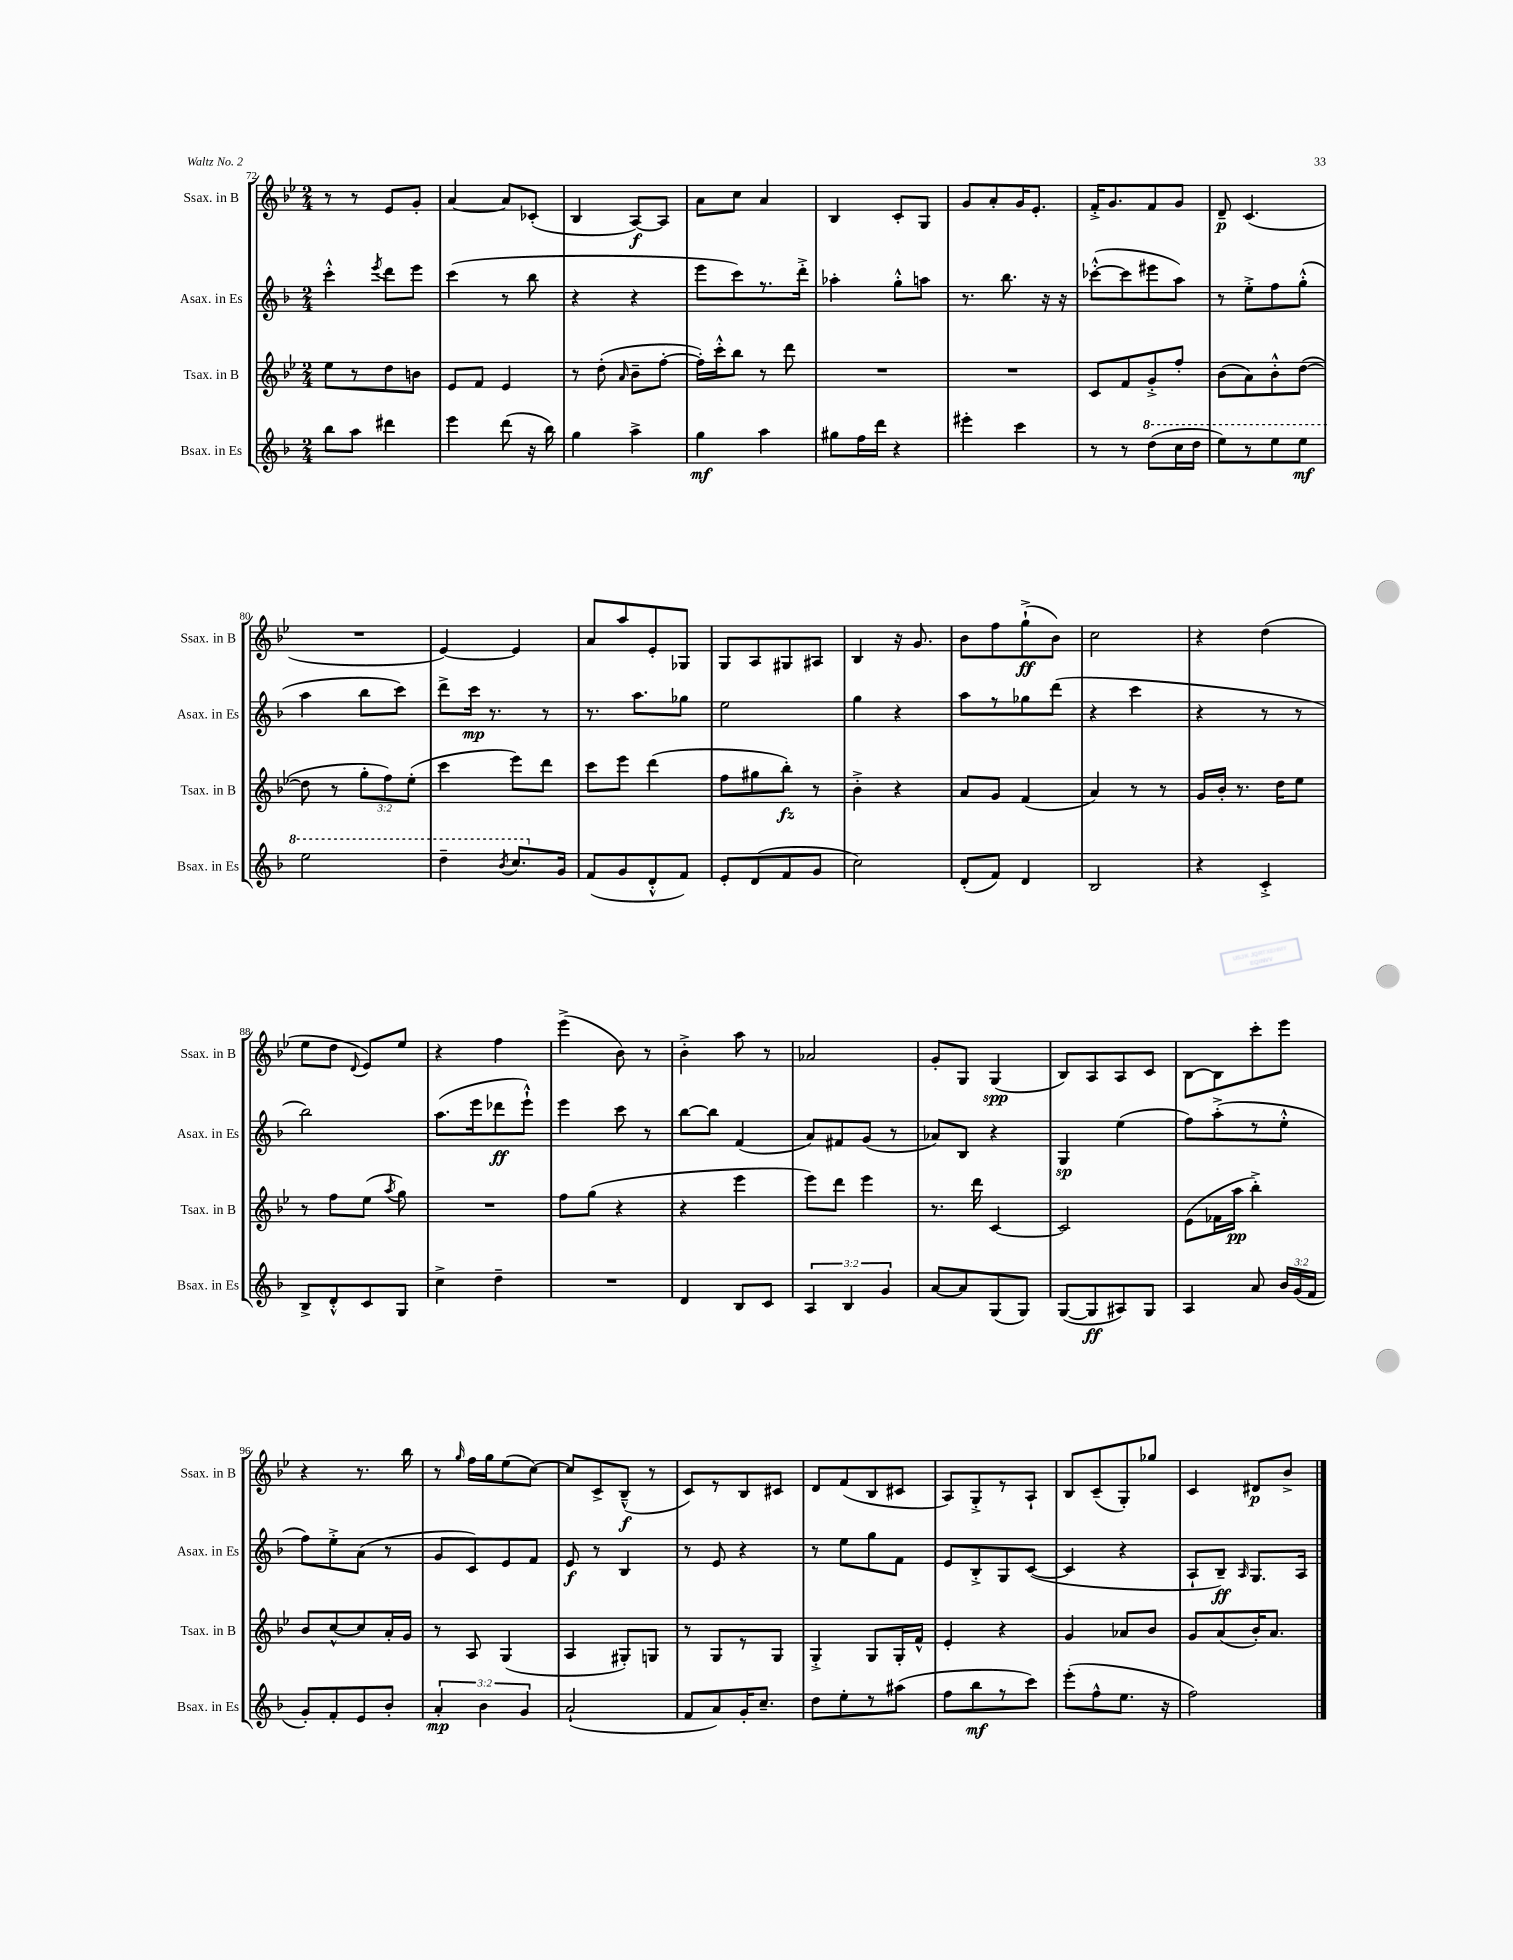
<<
\new StaffGroup <<
\new Staff = "s0" \with { instrumentName = "Ssax. in B" shortInstrumentName = "Ssax. in B" } {
    \clef treble \key bes \major \numericTimeSignature \time 2/4
    \autoBeamOff r8 r8 ees'8[ g'8]-. |
    a'4~ a'8[ ces'8]-.( |
    bes4 a8[~\f) a8] |
    a'8[ c''8] a'4 |
    bes4 c'8[-. g8] |
    g'8[ a'8-. g'16 ees'8.]-. |
    f'16[-.-> g'8. f'8 g'8] |
    d'8--\p c'4.( |
    R2 |
    ees'4~) ees'4 |
    a'8[ a''8 ees'8-. ges8] |
    g8[ a8 gis8 ais8] |
    bes4 r16 g'8. |
    bes'8[ f''8 g''8-!->\ff( bes'8]) |
    c''2 |
    r4 d''4( |
    ees''8[ d''8] \appoggiatura { d'8 } ees'8[) ees''8] |
    r4 f''4 |
    ees'''4->( bes'8) r8 |
    bes'4-.-> a''8 r8 |
    aes'2 |
    g'8[-. g8] g4\spp( |
    bes8[) a8 a8 c'8] |
    bes8[~ bes8 c'''8-. ees'''8] |
    r4 r8. bes''16 |
    r8 \grace { g''16 } f''16[ g''16 ees''8( c''8]~) |
    c''8[ c'8-> bes8]---^\f( r8 |
    c'8[) r8 bes8 cis'8] |
    d'8[ f'8( bes8 cis'8] |
    a8[) g8-.-> r8 a8]-! |
    bes8[ c'8--( g8-.) ges''8] |
    c'4 dis'8[\p bes'8]-> \bar "|." |
}
\new Staff = "s1" \with { instrumentName = "Asax. in Es" shortInstrumentName = "Asax. in Es" } {
    \clef treble \key f \major \numericTimeSignature \time 2/4
    \autoBeamOff c'''4-.-^ \acciaccatura { e'''8 } d'''8[ e'''8] |
    c'''4( r8 bes''8 |
    r4 r4 |
    e'''8[ c'''8) r8. d'''16]-.-> |
    aes''4-. g''8[-.-^ a''8] |
    r8. bes''8. r16 r16 |
    ces'''8[~-.-^( ces'''8 eis'''8 a''8]) |
    r8 e''8[-.-> f''8 g''8]-.-^( |
    a''4 bes''8[ c'''8]) |
    d'''8[-> c'''16]\mp r8. r8 |
    r8. a''8.[ ges''8] |
    e''2 |
    g''4 r4 |
    a''8[ r8 ges''8 d'''8]( |
    r4 c'''4 |
    r4 r8 r8 |
    bes''2) |
    a''8.[( e'''16 des'''8\ff e'''8]-!-^) |
    e'''4 c'''8 r8 |
    bes''8[~ bes''8] f'4( |
    a'8[) fis'8 g'8]( r8 |
    aes'8[) bes8] r4 |
    g4\sp e''4( |
    f''8[) a''8-.->( r8 e''8]-.-^ |
    f''8[) e''8-.-> a'8]( r8 |
    g'8[ c'8) e'8 f'8] |
    e'8\f r8 bes4 |
    r8 e'8 r4 |
    r8 e''8[ g''8 f'8] |
    e'8[ bes8-.-> g8 c'8]~( |
    c'4 r4 |
    a8[-! bes8]--\ff) \grace { a16 } g8.[ a16] \bar "|." |
}
\new Staff = "s2" \with { instrumentName = "Tsax. in B" shortInstrumentName = "Tsax. in B" } {
    \clef treble \key bes \major \numericTimeSignature \time 2/4 \override Staff.TupletNumber.text = #tuplet-number::calc-fraction-text
    \autoBeamOff ees''8[ r8 d''8 b'8] |
    ees'8[ f'8] ees'4 |
    r8 d''8-.( \grace { a'16 } bes'8[-- f''8]~-. |
    f''16[-.) c'''16-.-^ bes''8] r8 d'''8 |
    R2 |
    R2 |
    c'8[ f'8 g'8-.-> f''8]-. |
    bes'8[( a'8) bes'8-.-^ d''8]~( |
    d''8 r8 \tuplet 3/2 { g''8[-. f''8) ees''8]-.( } |
    c'''4 ees'''8[) d'''8] |
    c'''8[ ees'''8] d'''4( |
    f''8[ gis''8 bes''8]-.\fz) r8 |
    bes'4-.-> r4 |
    a'8[ g'8] f'4( |
    a'4) r8 r8 |
    g'16[ bes'16]-. r8. d''16[ ees''8] |
    r8 f''8[ ees''8]( \acciaccatura { a''8 } g''8) |
    R2 |
    f''8[ g''8]( r4 |
    r4 ees'''4 |
    ees'''8[) d'''8] ees'''4 |
    r8. d'''16 c'4~ |
    c'2 |
    ees'8[( fes'16 a''16]\pp bes''4-.->) |
    bes'8[ c''8~-^ c''8 a'16-. g'16] |
    r8 a8 g4( |
    a4 gis8[-.) g8] |
    r8 g8[ r8 g8] |
    g4-.-> g8[ g16-. f'16]-^ |
    ees'4-. r4 |
    g'4 aes'8[ bes'8] |
    g'8[ a'8( bes'16-.) a'8.] \bar "|." |
}
\new Staff = "s3" \with { instrumentName = "Bsax. in Es" shortInstrumentName = "Bsax. in Es" } {
    \clef treble \key f \major \numericTimeSignature \time 2/4 \override Staff.TupletNumber.text = #tuplet-number::calc-fraction-text
    \autoBeamOff bes''8[ a''8] dis'''4 |
    e'''4 d'''8( r16 bes''16) |
    g''4 a''4-> |
    g''4\mf a''4 |
    gis''8[ f''16 d'''16] r4 |
    eis'''4-. c'''4 |
    r8 r8 \ottava #1 d'''8[( c'''16 d'''16] |
    e'''8[) r8 e'''8 e'''8]\mf |
    e'''2 |
    d'''4-- \acciaccatura { bes''8 } c'''8.[ \ottava #0 g'16] |
    f'8[( g'8 d'8-.-^ f'8]) |
    e'8[-. d'8( f'8 g'8] |
    c''2) |
    d'8[-.( f'8]) d'4 |
    bes2 |
    r4 c'4-.-> |
    bes8[-> d'8-.-^ c'8 g8] |
    c''4-> d''4-- |
    R2 |
    d'4 bes8[ c'8] |
    \tuplet 3/2 { a4 bes4 g'4 } |
    a'8[~ a'8 g8( g8]) |
    g8[~( g8\ff ais8) g8] |
    a4 a'8 \tuplet 3/2 { bes'16[ g'16( f'16] } |
    g'8[-.) f'8-. e'8 bes'8]-. |
    \tuplet 3/2 { a'4-.\mp bes'4 g'4 } |
    a'2-!( |
    f'8[ a'8) g'16-. c''8.]-- |
    d''8[ e''8-. r8 ais''8]( |
    f''8[ bes''8\mf r8 c'''8]) |
    e'''8[-.( f''8-^ e''8.] r16 |
    f''2) \bar "|." |
}
>>
>>
\layout { \context { \Score currentBarNumber = #72 } }
